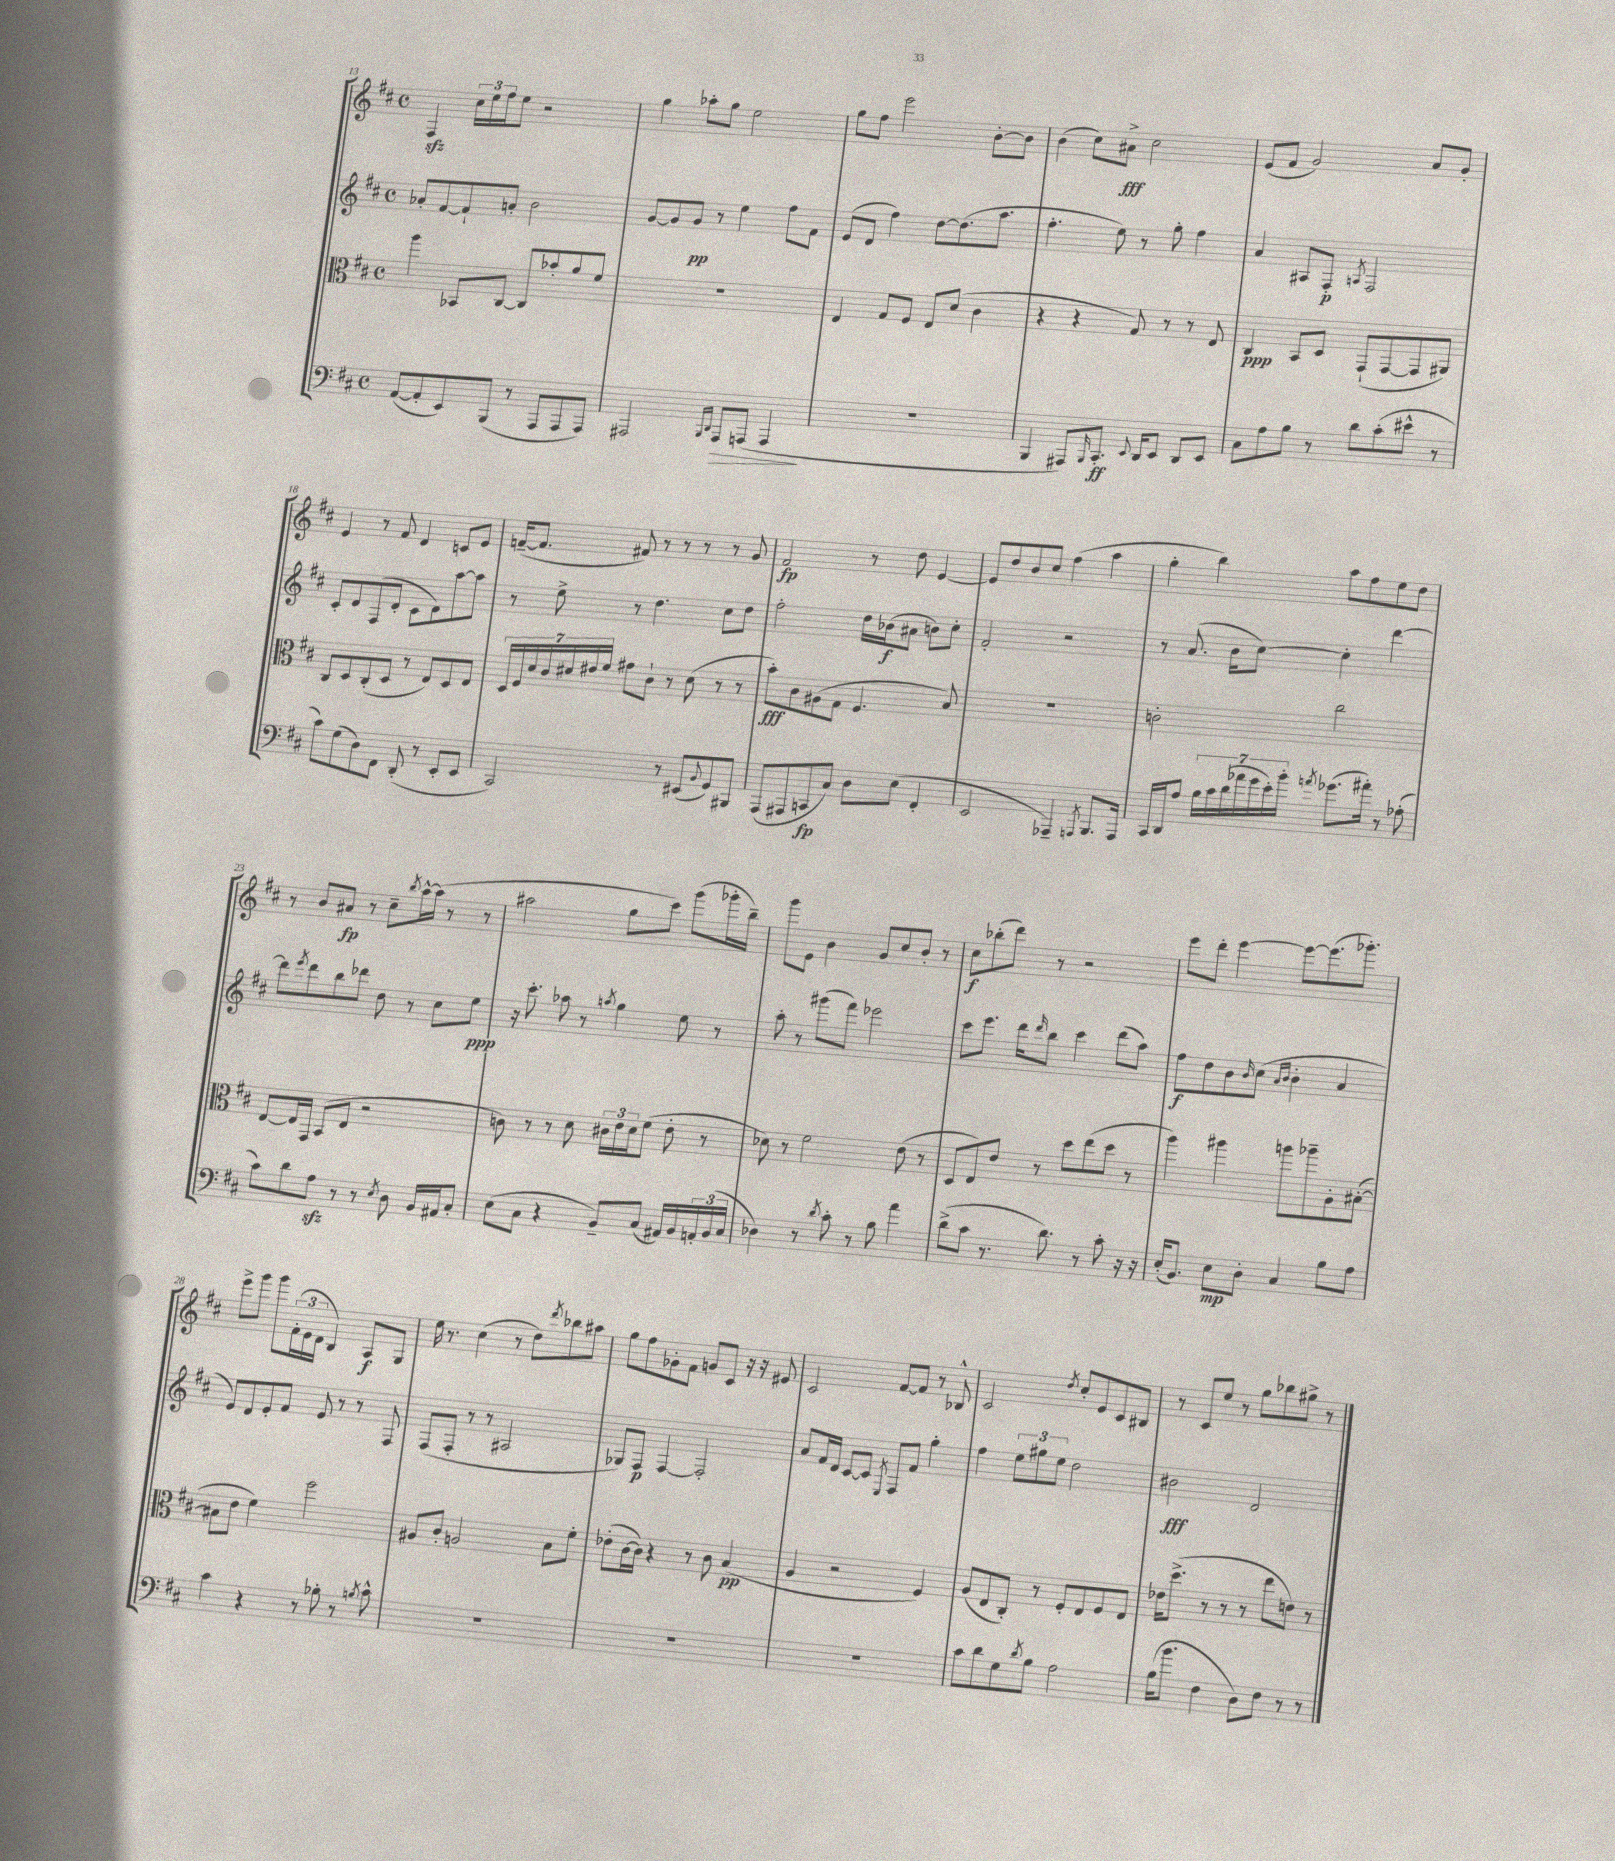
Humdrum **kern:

**kern	**kern	**kern	**kern
*staff4	*staff3	*staff2	*staff1
*clefF4	*clefC3	*clefG2	*clefG2
*k[f#c#]	*k[f#c#]	*k[f#c#]	*k[f#c#]
*M4/4	*M4/4	*M4/4	*M4/4
*met(c)	*met(c)	*met(c)	*met(c)
([8AA	4aa	8a-'	4F#
8AA']	.	[8f#	.
8EE)	8BB-	8f#`]	24cc#
.	.	.	24ee
.	.	.	24ff#
(8BBB	[8C#	8a'	8ee
8r	8C#]	2b	2r
8AAA	8b-'	.	.
8AAA	8a	.	.
8AAA)	8f#	.	.
=	=	=	=
2AAA#	1r	[8g	4gg
.	.	8g]	.
.	.	8g	8aa-'
.	.	8r	8gg
16qqBBB	.	.	.
16qqDD	.	.	.
8AAA#	.	4ee	2ee
(8AAA	.	.	.
4AAA	.	8ff#	.
.	.	8f#	.
=	=	=	=
1r	4E	(8e	8gg
.	.	8d	8ff#
.	8G	4ff#)	2eee
.	8F#	.	.
.	8E	[8dd	.
.	(8d	(8.dd]	.
.	4c#	.	[8b'
.	.	8.aa	.
.	.	.	8b]
=	=	=	=
4BBB	4r	4.ff#'	(4b
8AAA#)	4r	.	8cc#)
16qqBBB	.	.	.
8.CC#'	.	8ee)	8a#^
.	8G)	8r	2cc#
8qqEE	.	.	.
16DD	.	.	.
8EE	8r	8gg'	.
8DD	8r	4ff#	.
8EE	8E	.	.
=	=	=	=
8C#	4C#	4a	(8e
8A	.	.	8f#
8B	8BB	8A#	2g)
8r	8D	8F#'	.
.	.	8qA	.
8d	(8GG`	2F#	.
(8c#'	[8GG	.	.
8e#^^	8GG]	.	8a
8r	8AA#)	.	8g'
=	=	=	=
8c#)	8C#	8c#'	4e
(8G	8D	8d	.
8D)	(8C#'	(8F#	8r
8FF#	8D	8d'	8f#
(8DD'	8r	8c#	4d
8r	8E)	8d)	.
8EE'	8D	[8aa	8c
8EE	8E	8aa]	8e
=	=	=	=
2CC#)	28D	8r	([16f~
.	28F#	.	.
.	.	.	8.f]
.	28d	.	.
.	28c#	.	.
.	.	8ee^	.
.	28d#	.	.
.	28e#	.	.
.	28f#	.	.
.	8g#	8r	8f#)
.	8c#`	4.dd	8r
8r	8r	.	8r
(8EE#	(8d#	.	8r
8qqBB	.	.	.
8GG)	8r	8cc#	8r
8BBB#	8r	8dd	8g
=	=	=	=
(8AAA	8b')	2ff#'	2f#
8AAA#	8c#	.	.
8CC	(8A#	.	.
8C#)	8G	.	.
8D	4.F#	16dd	8r
.	.	(16b-	.
(8E	.	8a#	8dd
4FF#'	.	8b)	[4e
.	8B)	8cc#'	.
=	=	=	=
2EE	1r	2f#'	8e]
.	.	.	8dd
.	.	.	8b
.	.	.	8cc#
4AAA-~)	.	2r	(4ff#
8qAAA	.	.	.
8.BBB	.	.	4aa
16AAA	.	.	.
=	=	=	=
16CC#	2c'	8r	4gg'
16DD	.	.	.
8A	.	(8.a	.
28B	.	.	4bb)
28c#	.	.	.
.	.	16b	.
(28d	.	.	.
28a-	.	.	.
.	.	[8cc#)	.
28g	.	.	.
28e')	.	.	.
28b'	.	.	.
8qa	.	.	.
(8.g-	2cc#	4cc#']	8aa
.	.	.	8ff#
16a#')	.	.	.
8r	.	[4ddd	8ee
(8A-'	.	.	8dd
=	=	=	=
8c#)	[8E	8ddd]	8r
.	.	8qeee	.
8d	16E]	8ddd	8b
.	16GG	.	.
8A	(8BB	8bb	8a#
8r	8E	8ddd-	8r
8r	2r	8dd	8cc#~
8qE	.	.	8qbb
8D	.	8r	[16aa^^
.	.	.	(16aa]
16BB	.	8cc#	8r
16AA#	.	.	.
8C#'	.	8ee	8r
=	=	=	=
(8E	8c)	16r	2aa#
.	.	8.ccc#'	.
8C#	8r	.	.
4r	8r	8aa-	.
.	8d	8r	.
.	.	8qaa	.
8BB~)	24c#	4gg	8gg
.	24e	.	.
.	24d	.	.
(8C#	(8f#	.	8ccc#)
16AA#)	8e'	8ee	(8ggg
16BB	.	.	.
24AA'	8r	8r	16ggg-'
(24BB	.	.	.
.	.	.	16bb~)
24C#	.	.	.
=	=	=	=
4D-)	8d-)	8aa'	8ggg
.	8r	8r	8e
8r	2f#	(8ggg#	4b
8qd	.	.	.
8c#'	.	8fff#)	.
8r	.	2eee-	8g
8B	.	.	8cc#
4a	(8e	.	8b'
.	8r	.	8r
=	=	=	=
(8d^	8D	8ccc#	8cc#
8c#	8E)	8.eee	(8bb-'
8.r	8e	.	8ddd)
.	.	16ddd	.
.	.	16qqddd	.
.	8r	8bb	8r
8.d)	.	.	.
.	8dd	4ccc#	2r
8r	(8ee	.	.
8c#'	8dd	(8ddd	.
16r	8r	8aa)	.
16r	.	.	.
=	=	=	=
(16E'	4aa)	8ff#	8eee
8.BB)	.	.	.
.	.	8dd	8ddd'
8E	4aa#	8b	[4eee
.	.	16qqb	.
8D'	.	(8cc#	.
.	.	16qqa	.
.	.	16qqb	.
4C#	8aa	4b'	8eee_
.	8aa-~	.	(8.eee]
8B	8A'	4a	.
.	.	.	8.ggg-')
8A	([8B#'	.	.
=	=	=	=
4c#	8B#]	8e)	8eee^
.	8e	8d	8ggg
4r	4f#)	8e'	8ggg
.	.	8f#	(24f#'
.	.	.	24e
.	.	.	24d
8r	2ff#	8e	4B)
8B-'	.	8r	.
8r	.	8r	8A
8qB	.	.	.
8c#^^	.	8F#	8G
=	=	=	=
1r	8A#	(8F#	16ee
.	.	.	8.r
.	8c#'	8F#'	.
.	2A	8r	(4cc#
.	.	8r	.
.	.	2A#	8r
.	.	.	8dd)
.	.	.	8qddd
.	8B	.	8bb-
.	8f#'	.	8aa#
=	=	=	=
1r	(8e-'	8G-)	8gg
.	[16c#	8F#	8ff#
.	16c#])	.	.
.	4r	[4F#	8g-'
.	.	.	8f#
.	8r	2F#']	8g
.	8c#	.	8c#
.	(4B	.	16r
.	.	.	16r
.	.	.	8e#
=	=	=	=
1r	4A	8a	2c#
.	.	16f#	.
.	.	16d	.
.	2r	[8c#	.
.	.	8c#]	.
.	.	8qE	.
.	.	8F#	[8f#
.	.	8f#	8f#]
.	4F#)	4gg'	8r
.	.	.	8B-^^
=	=	=	=
8c#	(8A	4ff#	2c#
8d	8E	.	.
8G	8C#')	12ee	.
.	.	12gg#	.
8qd	.	.	.
8B	8r	.	.
.	.	12ee	.
.	.	.	8qdd
2A	8F#'	2dd	8cc#'
.	8E	.	8e
.	8F#	.	8c#
.	8E	.	8B#
=	=	=	=
(16B	16e-	2b#	8r
8.b	(8.dd^	.	.
.	.	.	8c#
4F#	8r	.	8ee
.	8r	.	8r
8D)	8r	2d	8gg
8F#	8ee	.	8bb-
8r	8e)	.	8gg#^
8r	8r	.	8r
==	==	==	==
*-	*-	*-	*-
